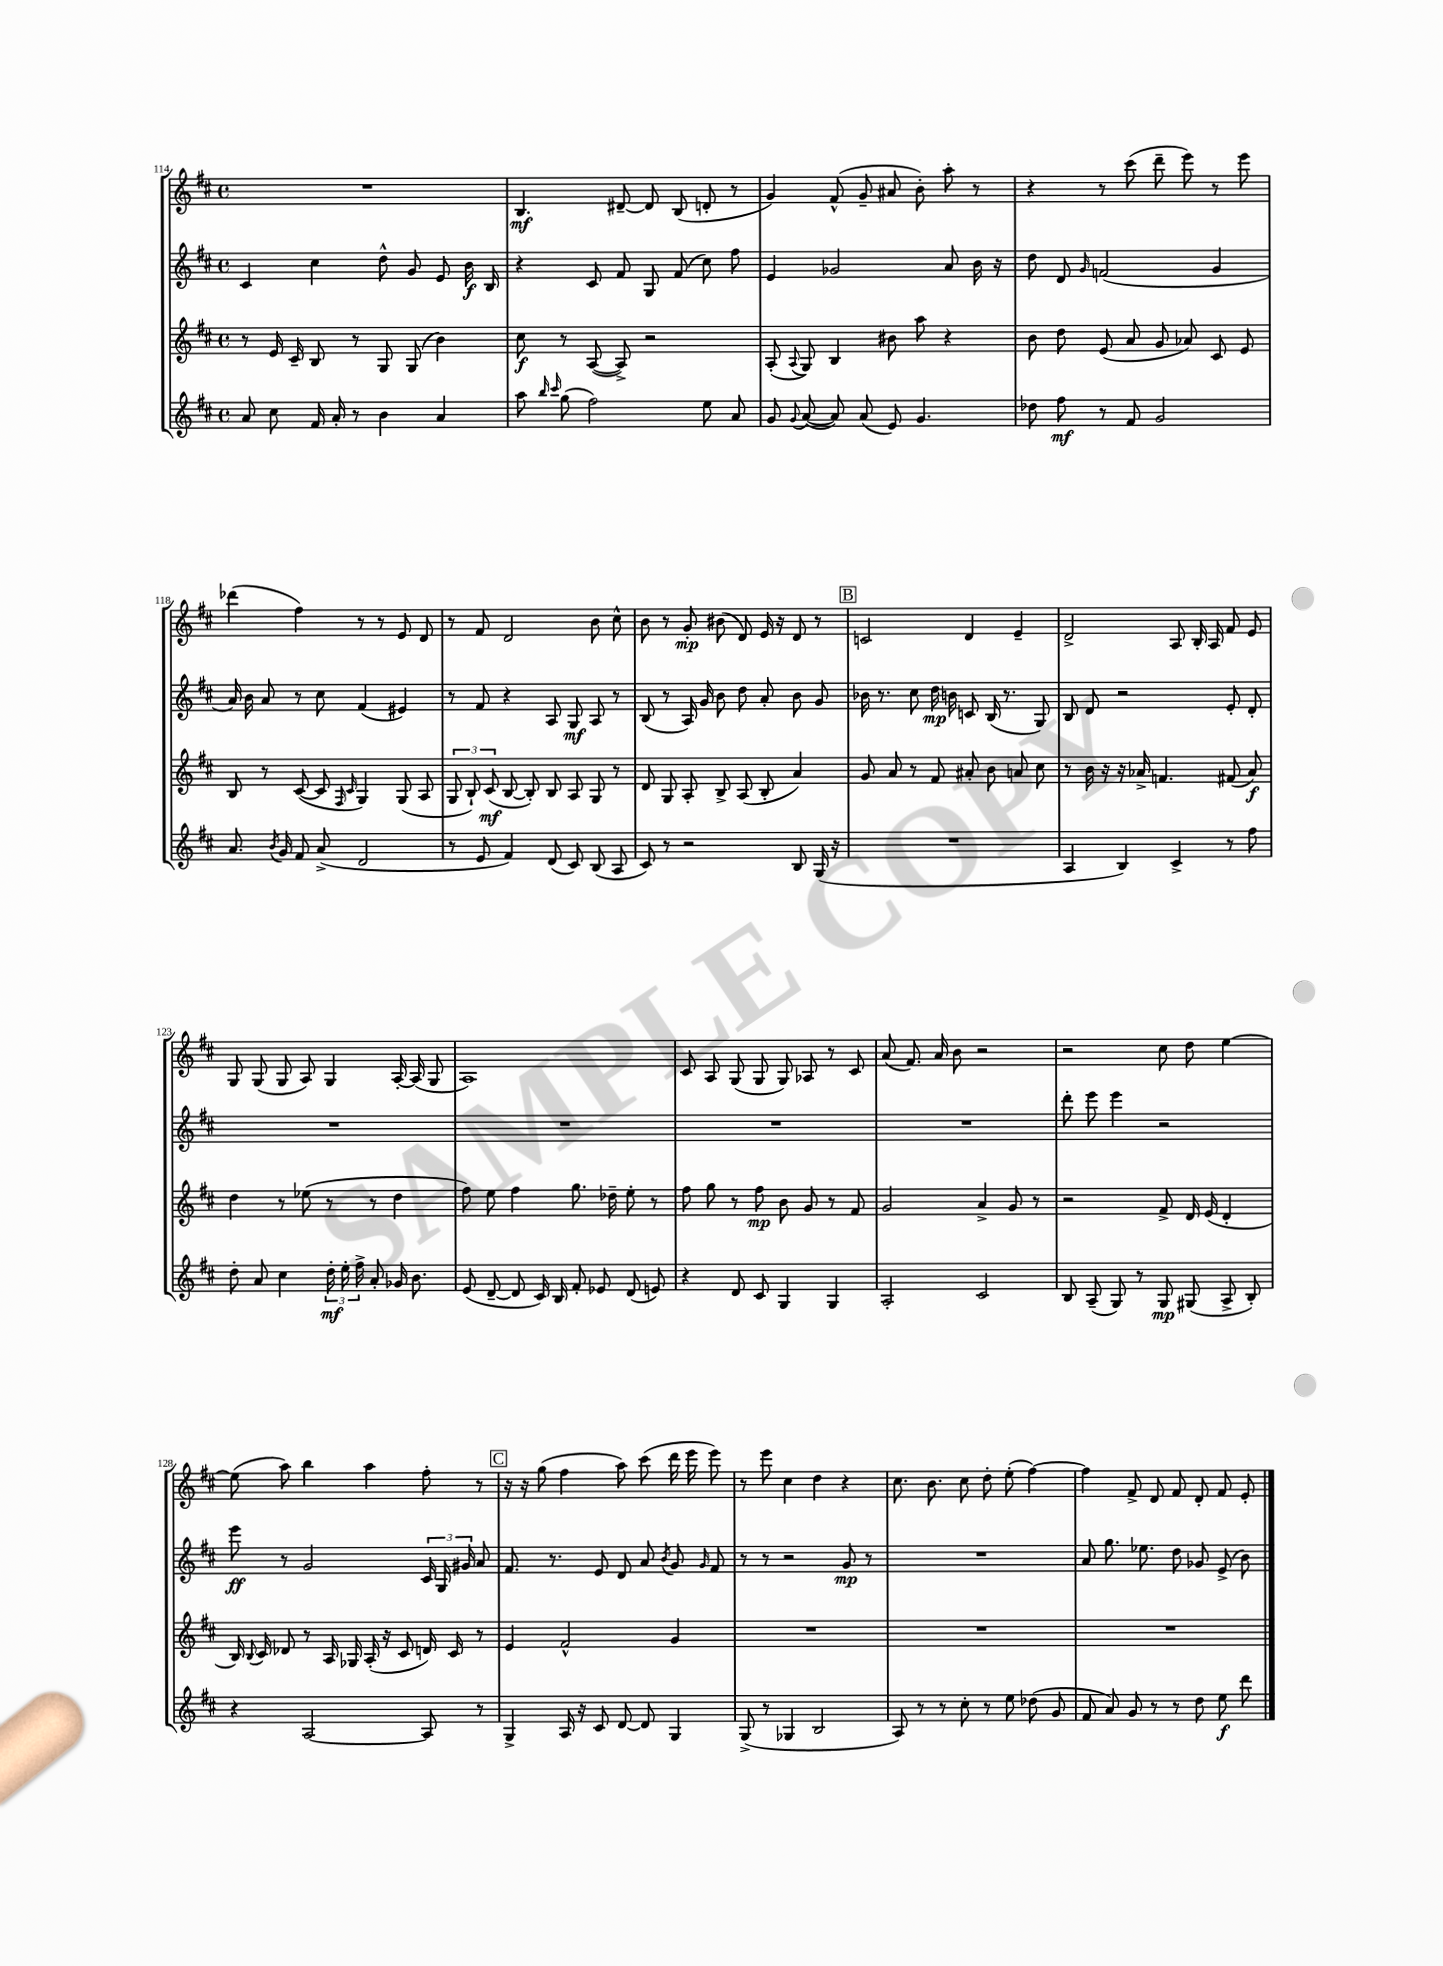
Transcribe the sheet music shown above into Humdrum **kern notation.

**kern	**kern	**kern	**kern
*staff4	*staff3	*staff2	*staff1
*clefG2	*clefG2	*clefG2	*clefG2
*k[f#c#]	*k[f#c#]	*k[f#c#]	*k[f#c#]
*M4/4	*M4/4	*M4/4	*M4/4
*met(c)	*met(c)	*met(c)	*met(c)
8a/	8r	4c#/	1r
8cc#\	16e/	.	.
.	16c#~/	.	.
16f#/	8B/	4cc#\	.
16a'/	.	.	.
8r	8r	.	.
4b\	8G/	8dd^^\	.
.	(8G/	8g/	.
4a/	4b\)	8e/	.
.	.	16b\	.
.	.	16B/	.
=	=	=	=
8aa\	8cc#\	4r	4.B/
16qqbb/	.	.	.
16qqccc#/	.	.	.
(8gg\	8r	.	.
2ff#\)	([8A/	8c#/	.
.	8A^/])	8f#/	[8d#~/
.	2r	8G/	8d#/]
.	.	(8f#/	(8B/
8ee\	.	8cc#\)	8d'/
8a/	.	8ff#\	8r
=	=	=	=
8g/	(8A'/	4e/	4g/)
8qqg/	8qqA/	.	.
([8a/	8G/)	.	.
8a/])	4B/	2g-/	(8f#^^/
(8a/	.	.	8g~/
8e/)	8b#\	.	8a#/
4.g/	8aa\	.	8b'\)
.	4r	8a/	8aa'\
.	.	16b\	8r
.	.	16r	.
=	=	=	=
8dd-\	8b\	8dd\	4r
8ff#\	8dd\	8d/	.
.	.	16qqg/	.
8r	(8e/	(2f/	8r
8f#/	8a/	.	(8ccc#\
2g/	8g/	.	8ddd~\
.	8a-/)	.	8eee\)
.	8c#/	4g/	8r
.	8e/	.	8eee\
=	=	=	=
8.a/	8B/	16a/)	(4ddd-\
.	.	16b\	.
.	8r	8a/	.
8qb/	.	.	.
16g/	.	.	.
8f#/	([8c#/	8r	4ff#\)
(8a^/	8c#/]	8cc#\	.
.	16qqF#/	.	.
.	16qqc#/	.	.
2d/	4G/)	(4f#/	8r
.	.	.	8r
.	(8G/	4e#/)	8e/
.	8A/	.	8d/
=	=	=	=
8r	12G/	8r	8r
.	12B`/)	.	.
8e/	.	8f#/	8f#/
.	(12c#/	.	.
4f#/)	[8B/	4r	2d/
.	8B'/])	.	.
(8d/	8B/	8A/	.
8c#/)	8A/	8G/	.
(8B/	8G/	8A/	8b\
8A/	8r	8r	8cc#^^\
=	=	=	=
8c#/)	8d/	(8B/	8b\
8r	8G/	8r	8r
2r	8A'/	16A/)	8g'/
.	.	16g/	.
.	8B^/	8b\	(8b#\
.	(8A/	8dd\	8d/)
.	8B'/	8a'/	16e/
.	.	.	16r
8B/	4a/)	8b\	8d/
(16G/	.	8g/	8r
16r	.	.	.
=	=	=	=
1r	8g/	16b-\	2c/
.	.	8.r	.
.	8a/	.	.
.	8r	8cc#\	.
.	8f#/	16dd\	.
.	.	16b\	.
.	8a#'/	8c/	4d/
.	8b\	(16B/	.
.	.	8.r	.
.	8a/	.	4e~/
.	8cc#\	8G/)	.
=	=	=	=
4A/	8r	8B/	2d^/
.	16b\	8d/	.
.	16r	.	.
4B/)	16r	2r	.
.	16a-^/	.	.
.	4.f/	.	.
4c#^/	.	.	8A/
.	.	.	16B'/
.	.	.	16A/
8r	(8f#/	8e'/	8f#/
8ff#\	8a-/)	8d'/	8e/
=	=	=	=
8dd'\	4dd\	1r	8G/
8a/	.	.	(8G/
4cc#\	8r	.	8G/
.	(8ee-\	.	8A/)
24dd'\	8r	.	4G/
24ee'\	.	.	.
24ff#^\	.	.	.
8a'/	8r	.	.
16g-/	4dd\	.	[16A'/
8.b\	.	.	(16A/]
.	.	.	8G/
=	=	=	=
(8e/	8ff#\)	1r	1A)
[8d~/	8ee\	.	.
8d/]	4ff#\	.	.
16c#/)	.	.	.
16B/	.	.	.
8f#'/	8.gg\	.	.
8e-/	.	.	.
.	16dd-~\	.	.
(8d/	8ee'\	.	.
8e/)	8r	.	.
=	=	=	=
4r	8ff#\	1r	8c#/
.	8gg\	.	8A/
8d/	8r	.	(8G/
8c#/	8ff#\	.	8G/
4G/	8b\	.	8G/)
.	8g/	.	8A-/
4G/	8r	.	8r
.	8f#/	.	8c#/
=	=	=	=
2A'/	2g/	1r	(8a/
.	.	.	8.f#/)
.	.	.	16a/
.	.	.	8b\
2c#/	4a^/	.	2r
.	8g/	.	.
.	8r	.	.
=	=	=	=
8B/	2r	8ddd'\	2r
(8A~/	.	8eee\	.
8G/)	.	4eee\	.
8r	.	.	.
8G/	8f#^/	2r	8cc#\
(8G#/	16d/	.	8dd\
.	(16e/	.	.
8A^/	4d'/	.	[4ee\
8B'/)	.	.	.
=	=	=	=
4r	16B/)	8eee\	(8ee\]
.	8qqB/	.	.
.	16c#/	.	.
.	8d-/	8r	8aa\)
[2A/	8r	2g/	4bb\
.	16A/	.	.
.	16G-/	.	.
.	(16A'/	.	4aa\
.	16r	.	.
.	8c#/	.	.
8A/]	16d/)	24c#/	8ff#'\
.	.	24G/	.
.	16c#/	.	.
.	.	24g#/	.
8r	8r	8a/	8r
=	=	=	=
4G^/	4e/	8.f#/	16r
.	.	.	16r
.	.	.	(8gg\
.	.	8.r	.
16A/	2f#^^/	.	4ff#\
16r	.	.	.
8c#/	.	8e/	.
[8d/	.	8d/	8aa\)
8d/]	.	8a/	(8ccc#\
.	.	8qb/	.
4G/	4g/	8g/	16ddd\
.	.	.	16eee\
.	.	16qqg/	.
.	.	8f#/	8eee\)
=	=	=	=
(8G^/	1r	8r	8r
8r	.	8r	8eee\
4G-/	.	2r	4cc#\
2B/	.	.	4dd\
.	.	8g/	4r
.	.	8r	.
=	=	=	=
8A/)	1r	1r	8.cc#\
8r	.	.	.
.	.	.	8.b\
8r	.	.	.
8cc#'\	.	.	8cc#\
8r	.	.	8dd'\
8ee\	.	.	(8ee'\
(8dd-\	.	.	[4ff#\)
8g/	.	.	.
=	=	=	=
8f#/	1r	8a/	4ff#\]
8a/)	.	8.gg\	.
8g/	.	.	8f#^/
.	.	8.ee-\	.
8r	.	.	8d/
8r	.	8dd\	8f#/
8dd\	.	8g-/	8d'/
8ee\	.	(8e^/	8f#/
8ddd\	.	8b\)	8e'/
==	==	==	==
*-	*-	*-	*-
